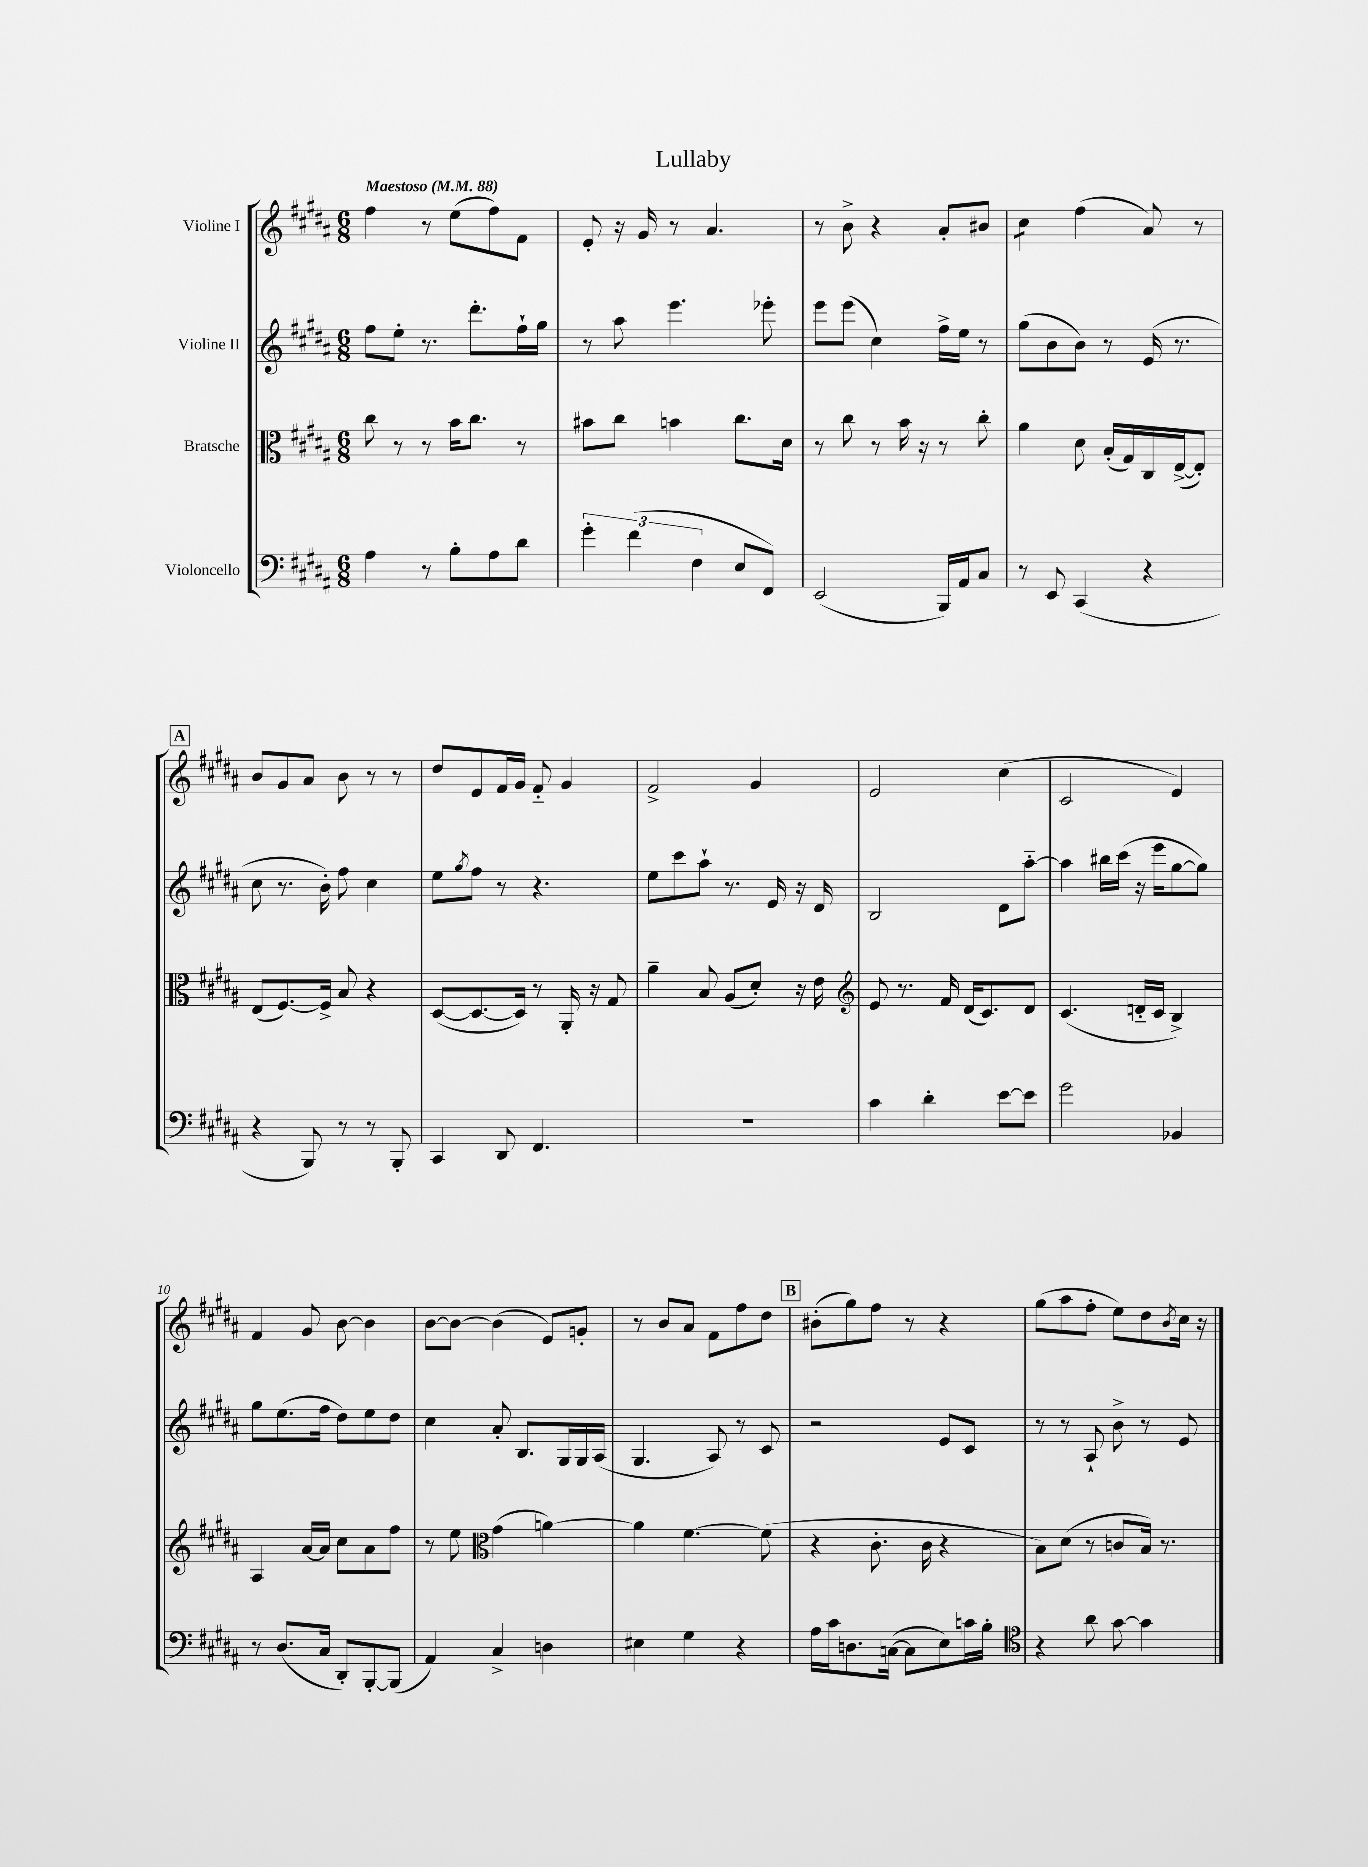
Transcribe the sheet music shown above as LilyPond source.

\header { title = "Lullaby" }
<<
\new StaffGroup <<
\new Staff = "s0" \with { instrumentName = "Violine I" } {
    \clef treble \key b \major \numericTimeSignature \time 6/8 \tempo "Maestoso" 4 = 88
    fis''4 r8 e''8( fis''8) fis'8 |
    e'8-. r16 gis'16 r8 ais'4. |
    r8 b'8-> r4 ais'8-. bis'8 |
    cis''4:8 fis''4( ais'8) r8 |
    \mark \markup { \box "A" } b'8 gis'8 ais'8 b'8 r8 r8 |
    dis''8 e'8 fis'16 gis'16 fis'8-_ gis'4 |
    fis'2-> gis'4 |
    e'2 cis''4( |
    cis'2 e'4) |
    fis'4 gis'8 b'8~ b'4 |
    b'8~ b'8~ b'4( e'8) g'8-. |
    r8 b'8 ais'8 fis'8 fis''8 dis''8 |
    \mark \markup { \box "B" } bis'8-.( gis''8) fis''8 r8 r4 |
    gis''8( ais''8 fis''8-. e''8) dis''8 \acciaccatura { b'8 } cis''16 r16 \bar "|." |
}
\new Staff = "s1" \with { instrumentName = "Violine II" } {
    \clef treble \key b \major \numericTimeSignature \time 6/8
    fis''8 e''8-. r8. dis'''8.-. fis''16-! gis''16 |
    r8 ais''8 e'''4. ees'''8-. |
    e'''8 e'''8( cis''4) fis''16-> e''16 r8 |
    gis''8( b'8 b'8) r8 e'16( r8. |
    \mark \markup { \box "A" } cis''8 r8. b'16-.) fis''8 cis''4 |
    e''8 \acciaccatura { gis''8 } fis''8 r8 r4. |
    e''8 cis'''8 ais''8-! r8. e'16 r16 dis'16 |
    b2 dis'8 ais''8~-_ |
    ais''4 bis''16 cis'''16( r16 e'''16 gis''8~ gis''8) |
    gis''8 e''8.( fis''16 dis''8) e''8 dis''8 |
    cis''4 ais'8-. b8. gis16 gis16 ais16( |
    gis4. ais8) r8 cis'8 |
    \mark \markup { \box "B" } r2 e'8 cis'8 |
    r8 r8 ais8-! b'8-> r8 e'8 \bar "|." |
}
\new Staff = "s2" \with { instrumentName = "Bratsche" } {
    \clef alto \key b \major \numericTimeSignature \time 6/8
    cis''8 r8 r8 b'16 cis''8. r8 |
    bis'8 cis''8 b'4 cis''8. dis'16 |
    r8 cis''8 r8 b'16 r16 r8 cis''8-. |
    ais'4 dis'8 b16-.( gis16) cis16 e16~->( e8-.) |
    \mark \markup { \box "A" } e8( fis8.~) fis16-> b8 r4 |
    dis8~( dis8.~ dis16) r8 ais,16-. r16 gis8 |
    ais'4-- b8 ais8( dis'8-.) r16 e'16 |
    \clef treble e'8 r8. fis'16 dis'16( cis'8.) dis'8 |
    cis'4.( d'16-_ cis'16 b4->) |
    ais4 ais'16~ ais'16 cis''8 ais'8 fis''8 |
    r8 e''8 \clef alto gis'4( a'4~) |
    a'4 fis'4.~ fis'8( |
    \mark \markup { \box "B" } r4 cis'8.-. cis'16 r4 |
    b8) dis'8( r8 c'8 b16) r8. \bar "|." |
}
\new Staff = "s3" \with { instrumentName = "Violoncello" } {
    \clef bass \key b \major \numericTimeSignature \time 6/8
    ais4 r8 b8-. ais8 dis'8 |
    \tuplet 3/2 { gis'4-. fis'4( fis4 } e8 fis,8) |
    e,2( b,,16) ais,16 cis8 |
    r8 e,8 cis,4( r4 |
    \mark \markup { \box "A" } r4 b,,8) r8 r8 b,,8-. |
    cis,4 dis,8 fis,4. |
    R2. |
    cis'4 dis'4-. e'8~ e'8 |
    gis'2 bes,4 |
    r8 dis8.( cis16 dis,8-.) b,,8~-. b,,8( |
    ais,4) cis4-> d4 |
    eis4 gis4 r4 |
    \mark \markup { \box "B" } ais16 cis'16 d8. c16~( c8 e8) c'16 b16-. |
    \clef tenor r4 ais'8 gis'8~ gis'4 \bar "|." |
}
>>
>>
